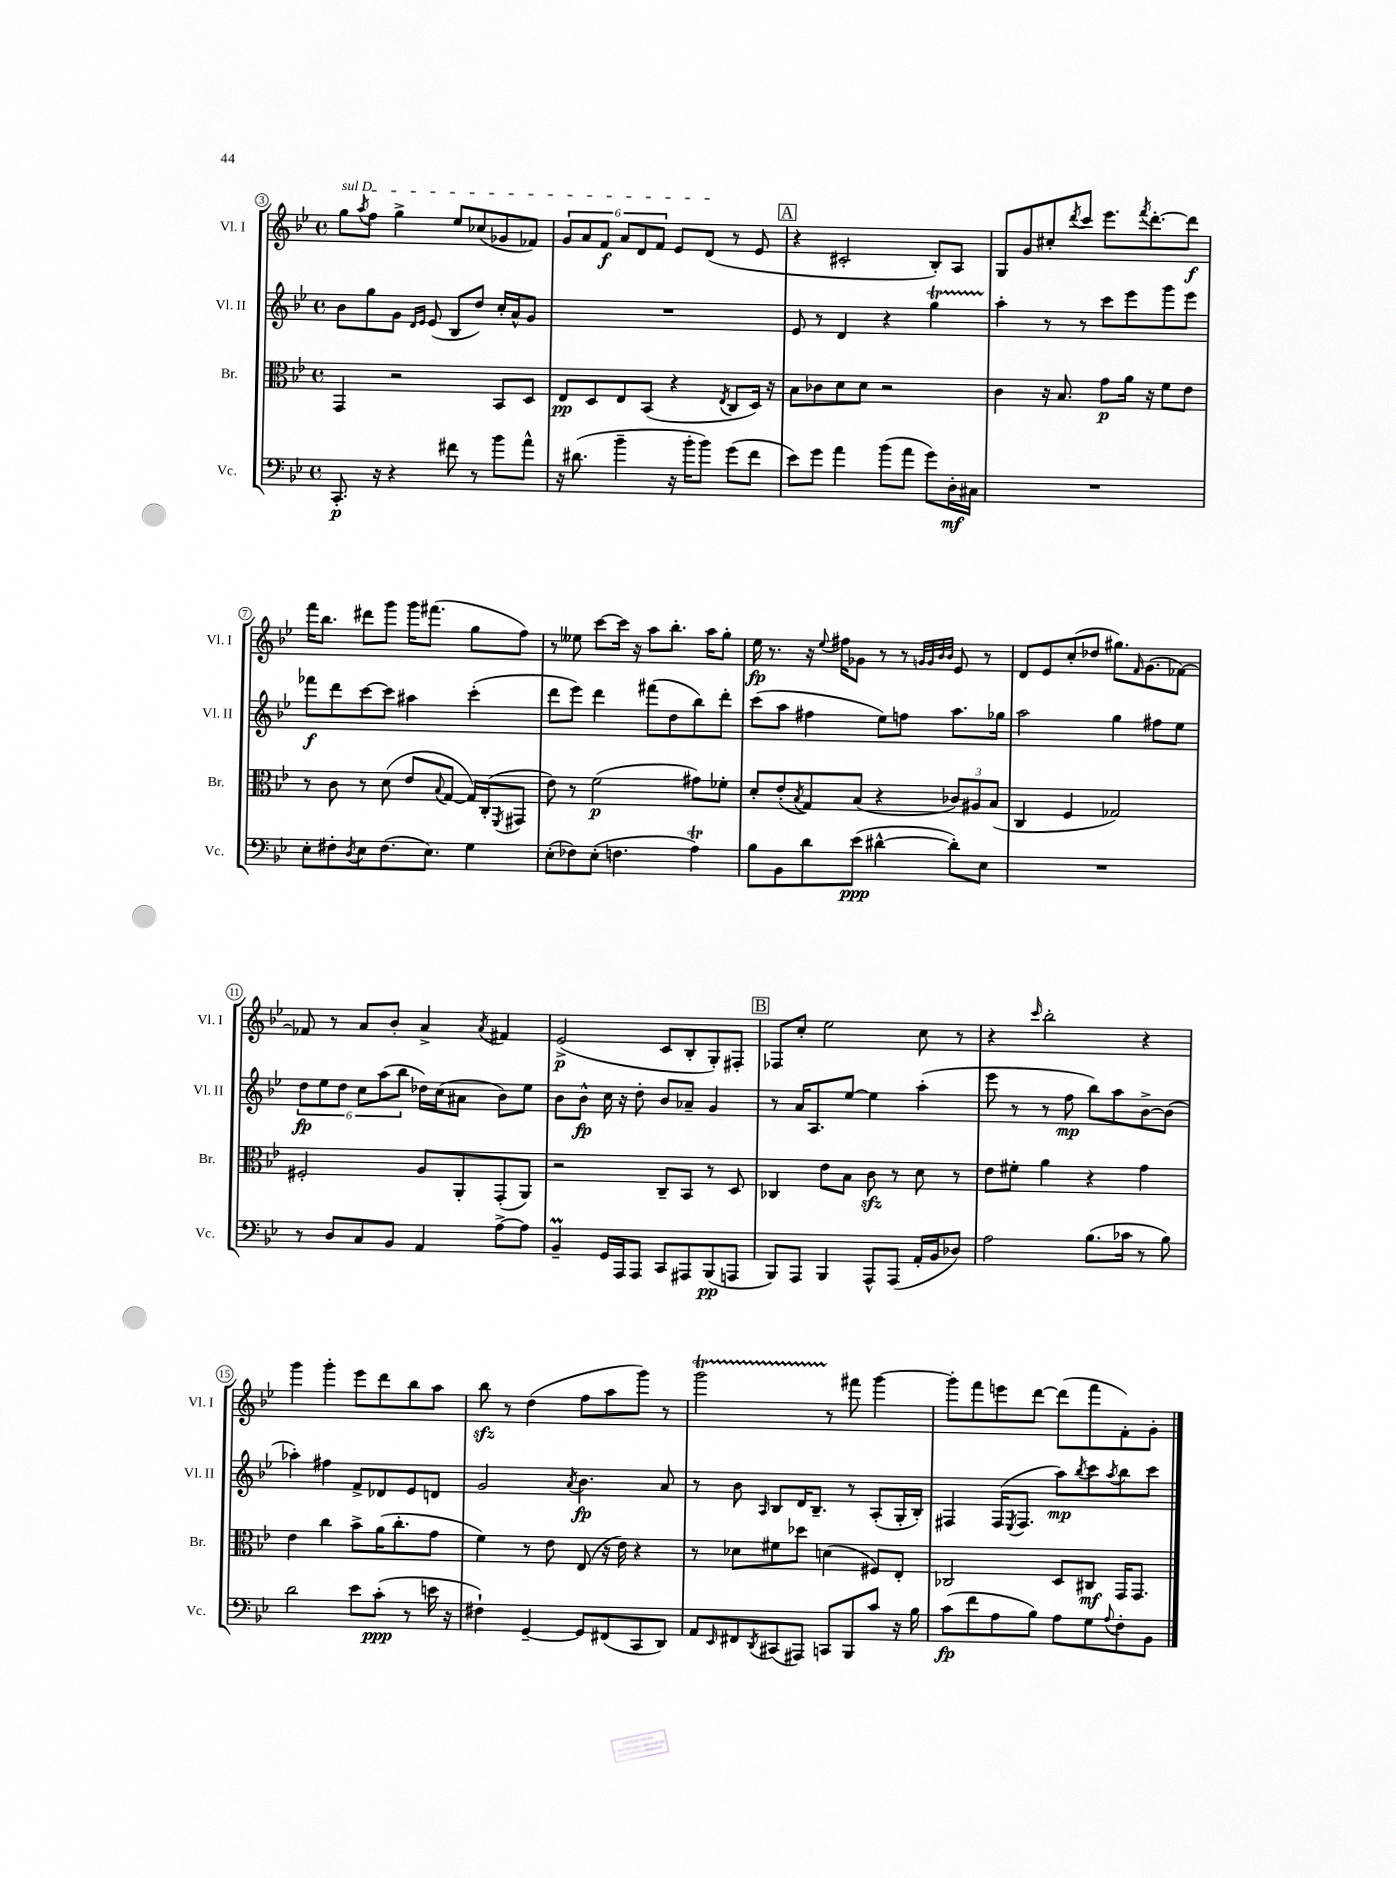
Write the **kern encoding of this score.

**kern	**dynam	**kern	**dynam	**kern	**dynam	**kern	**dynam
*part4	*part4	*part3	*part3	*part2	*part2	*part1	*part1
*staff4	*staff4	*staff3	*staff3	*staff2	*staff2	*staff1	*staff1
*I"Vc.	*	*I"Br.	*	*I"Vl. II	*	*I"Vl. I	*
*I'Vc.	*	*I'Br.	*	*I'Vl. II	*	*I'Vl. I	*
*clefF4	*	*clefC3	*	*clefG2	*	*clefG2	*
*k[b-e-]	*	*k[b-e-]	*	*k[b-e-]	*	*k[b-e-]	*
*M4/4	*	*M4/4	*	*M4/4	*	*M4/4	*
*met(c)	*	*met(c)	*	*met(c)	*	*met(c)	*
=3	=3	=3	=3	=3	=3	=3	=3
!	!	!	!	!	!	!LO:TX:a:i:t=sul D	!
8.CC'/	p	4GG/	.	8b-\L	.	8gg\L	.
.	.	.	.	.	.	8qaa/	.
.	.	.	.	8gg\	.	8ff\J	.
16r	.	.	.	.	.	.	.
4r	.	2r	.	8g\J	.	4gg^\	.
.	.	.	.	16qqd/LL	.	.	.
.	.	.	.	16qqe-/JJ	.	.	.
.	.	.	.	(8e-/	.	.	.
8f#X\	.	.	.	8B-/L	.	8ee-/L	.
8r	.	.	.	8dd/J)	.	(8cc-X/	.
8b-\L	.	8BB-/L	.	16cc'/LL	.	8g-X/	.
.	.	.	.	16a^^/J	.	.	.
8a^^\J	.	8D/J	.	8g/J	.	8f-X/J)	.
=4	=4	=4	=4	=4	=4	=4	=4
16r	.	8E-/L	pp	1r	.	12g/L	.
(8.d#X\	.	.	.	.	.	.	.
.	.	.	.	.	.	12a/	.
.	.	8D/	.	.	.	.	.
.	.	.	.	.	.	12f/J	f
4b-~\	.	8E-/	.	.	.	12a/L	.
.	.	.	.	.	.	12d/	.
.	.	(8BB-/J	.	.	.	.	.
.	.	.	.	.	.	12f/J	.
16r	.	4r	.	.	.	8e-/L	.
16b-'\KL	.	.	.	.	.	.	.
8b-\J)	.	.	.	.	.	(8d/J	.
.	.	8qE-/	.	.	.	.	.
(8g\L	.	8C/L	.	.	.	8r	.
8f\J	.	16D/Jk)	.	.	.	8e-/	.
.	.	16r	.	.	.	.	.
!!LO:REH:place=s1:t=A
=5	=5	=5	=5	=5	=5	=5	=5
8e-\L)	.	8B-\L	.	8e-/	.	4r	.
8g\J	.	8c-X\	.	8r	.	.	.
4a\	.	8d\	.	4d/	.	2c#X'/	.
.	.	8d\J	.	.	.	.	.
(8b-\L	.	2r	.	4r	.	.	.
8a\J	.	.	.	.	.	.	.
8g\L)	.	.	.	4ggT\	.	8B-'/L)	.
16D'\L	mf	.	.	.	.	8A/J	.
16C#X\JJ	.	.	.	.	.	.	.
=6	=6	=6	=6	=6	=6	=6	=6
1r	.	4c\	.	4aa'\	.	8G/L	.
.	.	.	.	.	.	8g/	.
.	.	16r	.	8r	.	8cc#X'/	.
.	.	8.B-/	.	.	.	.	.
.	.	.	.	.	.	8qddd/	.
.	.	.	.	8r	.	8ccc/J	.
.	.	8g\L	p	8ccc\L	.	8.eee-\L	.
.	.	16a\Jk	.	8eee-\	.	.	.
.	.	.	.	.	.	8qfff/	.
.	.	16r	.	.	.	[8.ddd'\	.
.	.	8f\L	.	8ggg\	.	.	.
.	.	8e-\J	.	8eee-\J	.	8ddd\J]	f
!!LO:LB:g=z
=7	=7	=7	=7	=7	=7	=7	=7
8E-'\L	.	8r	.	8fff-X\L	f	16fff\KL	.
.	.	.	.	.	.	8.bb-\J	.
8F#X'\	.	8c\	.	8ddd\	.	.	.
8qD/	.	.	.	.	.	.	.
8E-\	.	8r	.	[8ccc\	.	8ddd#X\L	.
(8.F#\	.	(8d\	.	8ccc\J]	.	8ggg\J	.
.	.	8e-/L	.	4aa#X\	.	16ggg\KL	.
8.E-\J)	.	.	.	.	.	(8.fff#X\J	.
.	.	8qqB-/	.	.	.	.	.
.	.	[8G/J	.	.	.	.	.
4G\	.	16G/LL])	.	(4ccc'\	.	8gg\L	.
.	.	(16C'/J	.	.	.	.	.
.	.	8qFF/	.	.	.	.	.
.	.	8GG#X/J	.	.	.	8ff\J)	.
=8	=8	=8	=8	=8	=8	=8	=8
(8E-'\L	.	8e-\)	.	8ddd\L	.	8r	.
8F-X\)	.	8r	.	8eee-\J)	.	8ee--X\	.
(8E-'\J	.	(2f\	p	4ddd\	.	[8ccc\L	.
4.Fn\	.	.	.	.	.	16ccc\Jk]	.
.	.	.	.	.	.	16r	.
.	.	.	.	(8fff#X\L	.	8aa\L	.
.	.	.	.	8dd\	.	8.bb-'\J	.
4At\)	.	8g#X\L)	.	8bb-\)	.	.	.
.	.	.	.	.	.	16aa\KL	.
.	.	8f-X'\J	.	8ddd'\J	.	8gg'\J	.
=9	=9	=9	=9	=9	=9	=9	=9
8B-\L	.	8d'/L	.	(8ccc\L	.	16ee-\	fp
.	.	.	.	.	.	8.r	.
8BB-\	.	(8e-'/	.	8aa\J	.	.	.
.	.	8qB-/	.	.	.	.	.
8d\	.	8G/)	.	4ff#X\	.	16r	.
.	.	.	.	.	.	8qqee-/	.
.	.	.	.	.	.	16ff#X\KL	.
(8e-\J	ppp	(8B-/J	.	.	.	8g-X\J	.
[4d#X^^\	.	4r	.	8ee-\L)	.	8r	.
.	.	.	.	8ffn\J	.	8r	.
.	.	.	.	.	.	32qqgn/LLL	.
.	.	.	.	.	.	32qqg/	.
.	.	.	.	.	.	32qqb-/	.
.	.	.	.	.	.	32qqb-/JJJ	.
8d#'\L])	.	12c-X/L)	.	8.aa\L	.	8e-/	.
.	.	12A#X/	.	.	.	.	.
8E-\J	.	.	.	.	.	8r	.
.	.	(12B-/J	.	.	.	.	.
.	.	.	.	16gg-X\Jk	.	.	.
=10	=10	=10	=10	=10	=10	=10	=10
1r	.	4C/	.	2aa\	.	8d/L	.
.	.	.	.	.	.	8e-/	.
.	.	4F/	.	.	.	(8cc'/	.
.	.	.	.	.	.	8dd-X/J	.
.	.	2G-X/)	.	4gg\	.	8.gg#X\L)	.
.	.	.	.	.	.	16qqf/	.
.	.	.	.	.	.	(8.g\	.
.	.	.	.	8ff#X\L	.	.	.
.	.	.	.	8ee-\J	.	[8f-X\J)	.
!!LO:LB:g=z
=11	=11	=11	=11	=11	=11	=11	=11
8r	.	2F#X'/	.	12dd\L	fp	8f-X/]	.
.	.	.	.	12ee-\	.	.	.
8D/L	.	.	.	.	.	8r	.
.	.	.	.	12dd\J	.	.	.
8C/	.	.	.	12cc\L	.	8a/L	.
.	.	.	.	(12aa\	.	.	.
8BB-/J	.	.	.	.	.	8b-'/J	.
.	.	.	.	12bb-\J	.	.	.
4AA/	.	8A/L	.	16dd-X\LL)	.	4a^/	.
.	.	.	.	(16cc\J	.	.	.
.	.	8AA'/	.	8a#X\J	.	.	.
.	.	.	.	.	.	8qa/	.
[8A^\L	.	(8GG'/	.	8b-\L)	.	4f#X/	.
8A\J]	.	8AA/J)	.	8ee-\J	.	.	.
=12	=12	=12	=12	=12	=12	=12	=12
4BB-M~/	.	2r	.	8b-\L	.	(2e-^/	p
.	.	.	.	8b-^^\J	fp	.	.
16GG/LL	.	.	.	16cc\	.	.	.
16AAA/J	.	.	.	16r	.	.	.
8AAA/J	.	.	.	8dd'\	.	.	.
8CC/L	.	8C~/L	.	8b-/L	.	8c/L	.
8AAA#X/	.	8BB-/J	.	8a-X~/J	.	8B-'/	.
(8BBB-/	pp	8r	.	4g/	.	8G'/)	.
8AAAn/J	.	8D/	.	.	.	8F#X'/J	.
!!LO:REH:place=s1:t=B
=13	=13	=13	=13	=13	=13	=13	=13
8BBB-/L)	.	4C-X/	.	8r	.	8F-X/L	.
8AAA/J	.	.	.	16a/KL	.	8cc'/J	.
.	.	.	.	8.A/	.	.	.
4BBB-/	.	8e-\L	.	.	.	2ee-\	.
.	.	8B-\J	.	[8ee-/J	.	.	.
8AAA^^/L	.	8czz\	.	4ee-\]	.	.	.
(8AAA/J	.	8r	.	.	.	.	.
16AA'/LL	.	8d\	.	(4aa'\	.	8cc\	.
16BB-/J	.	.	.	.	.	.	.
8D-X/J)	.	8r	.	.	.	8r	.
=14	=14	=14	=14	=14	=14	=14	=14
2A\	.	8e-\L	.	8eee-\	.	4r	.
.	.	8f#X'\J	.	8r	.	.	.
.	.	.	.	.	.	16qqccc/	.
.	.	4a\	.	8r	.	2bb-'\	.
.	.	.	.	8ff\	mp	.	.
(8.B-\L	.	4r	.	8bb-\L)	.	.	.
.	.	.	.	8aa\	.	.	.
16c-X\Jk	.	.	.	.	.	.	.
8r	.	4g\	.	[8b-^\	.	4r	.
8B-\)	.	.	.	(8b-\J]	.	.	.
!!LO:LB:g=z
=15	=15	=15	=15	=15	=15	=15	=15
2d\	.	4e-\	.	4aa-X'\)	.	4ggg\	.
.	.	4cc\	.	4ff#X\	.	4ggg'\	.
8e-\L	.	8b-^\L	.	8f^/L	.	8eee-\L	.
(8c'\J	ppp	(16a\K	.	8d-X/	.	8ddd\	.
.	.	8.cc'\	.	.	.	.	.
8r	.	.	.	8e-/	.	8bb-\	.
16en\	.	8g\J	.	8dn/J	.	8aa\J	.
16r	.	.	.	.	.	.	.
=16	=16	=16	=16	=16	=16	=16	=16
4F#X`\)	.	4f\)	.	2g/	.	8bb-zz\	.
.	.	.	.	.	.	8r	.
[4GG~/	.	8r	.	.	.	(4dd\	.
.	.	8e-\	.	.	.	.	.
.	.	.	.	8qa/	.	.	.
8GG/L]	.	(8E-/	.	4.b-\	fp	8ff\L	.
(8FF#X/	.	16r	.	.	.	8aa\	.
.	.	16e-\)	.	.	.	.	.
8CC/	.	4r	.	.	.	8ggg\J)	.
8DD/J)	.	.	.	8a/	.	8r	.
=17	=17	=17	=17	=17	=17	=17	=17
8AA/L	.	8r	.	8r	.	2gggT\	.
16qqEE-/	.	.	.	.	.	.	.
8FF#X/	.	8d-X\L	.	8b-\	.	.	.
8qDD/	.	.	.	16qqA/	.	.	.
(8CC#X/	.	8f#X\	.	8B-/L	.	.	.
8AAA#X/J)	.	8dd-X\J	.	16d/K	.	.	.
.	.	.	.	8.B-~/J	.	.	.
8CCn/L	.	(4dn\	.	.	.	8r	.
8BBB-/	.	.	.	8r	.	8fff#X\	.
8c/J	.	8F#X/L)	.	(8A'/L	.	[4ggg\	.
16r	.	8E-'/J	.	16G'/L	.	.	.
16B-\	.	.	.	16B-'/JJ)	.	.	.
=18	=18	=18	=18	=18	=18	=18	=18
(8c\L	fp	2C-X/	.	4F#X/	.	8ggg'\L]	.
8f\	.	.	.	.	.	8fff\	.
8A\	.	.	.	(16F#/KL	.	8eeen\	.
.	.	.	.	8qE-/	.	.	.
.	.	.	.	8.F#/J	.	.	.
8B-\J)	.	.	.	.	.	[8ddd\J	.
8A\L	.	8D/L	.	8aa\L)	mp	(8ddd\L]	.
.	.	.	.	8qbb-/	.	.	.
8G\	.	8C#X/J	mf	8ccc\	.	8fff\	.
8qqA/	.	.	.	8qaa/	.	.	.
8F'\	.	16GG/KL	.	8bb-\	.	8f'\)	.
.	.	8.GG/J	.	.	.	.	.
8BB-\J	.	.	.	8ccc\J	.	8g'\J	.
==	==	==	==	==	==	==	==
*-	*-	*-	*-	*-	*-	*-	*-
